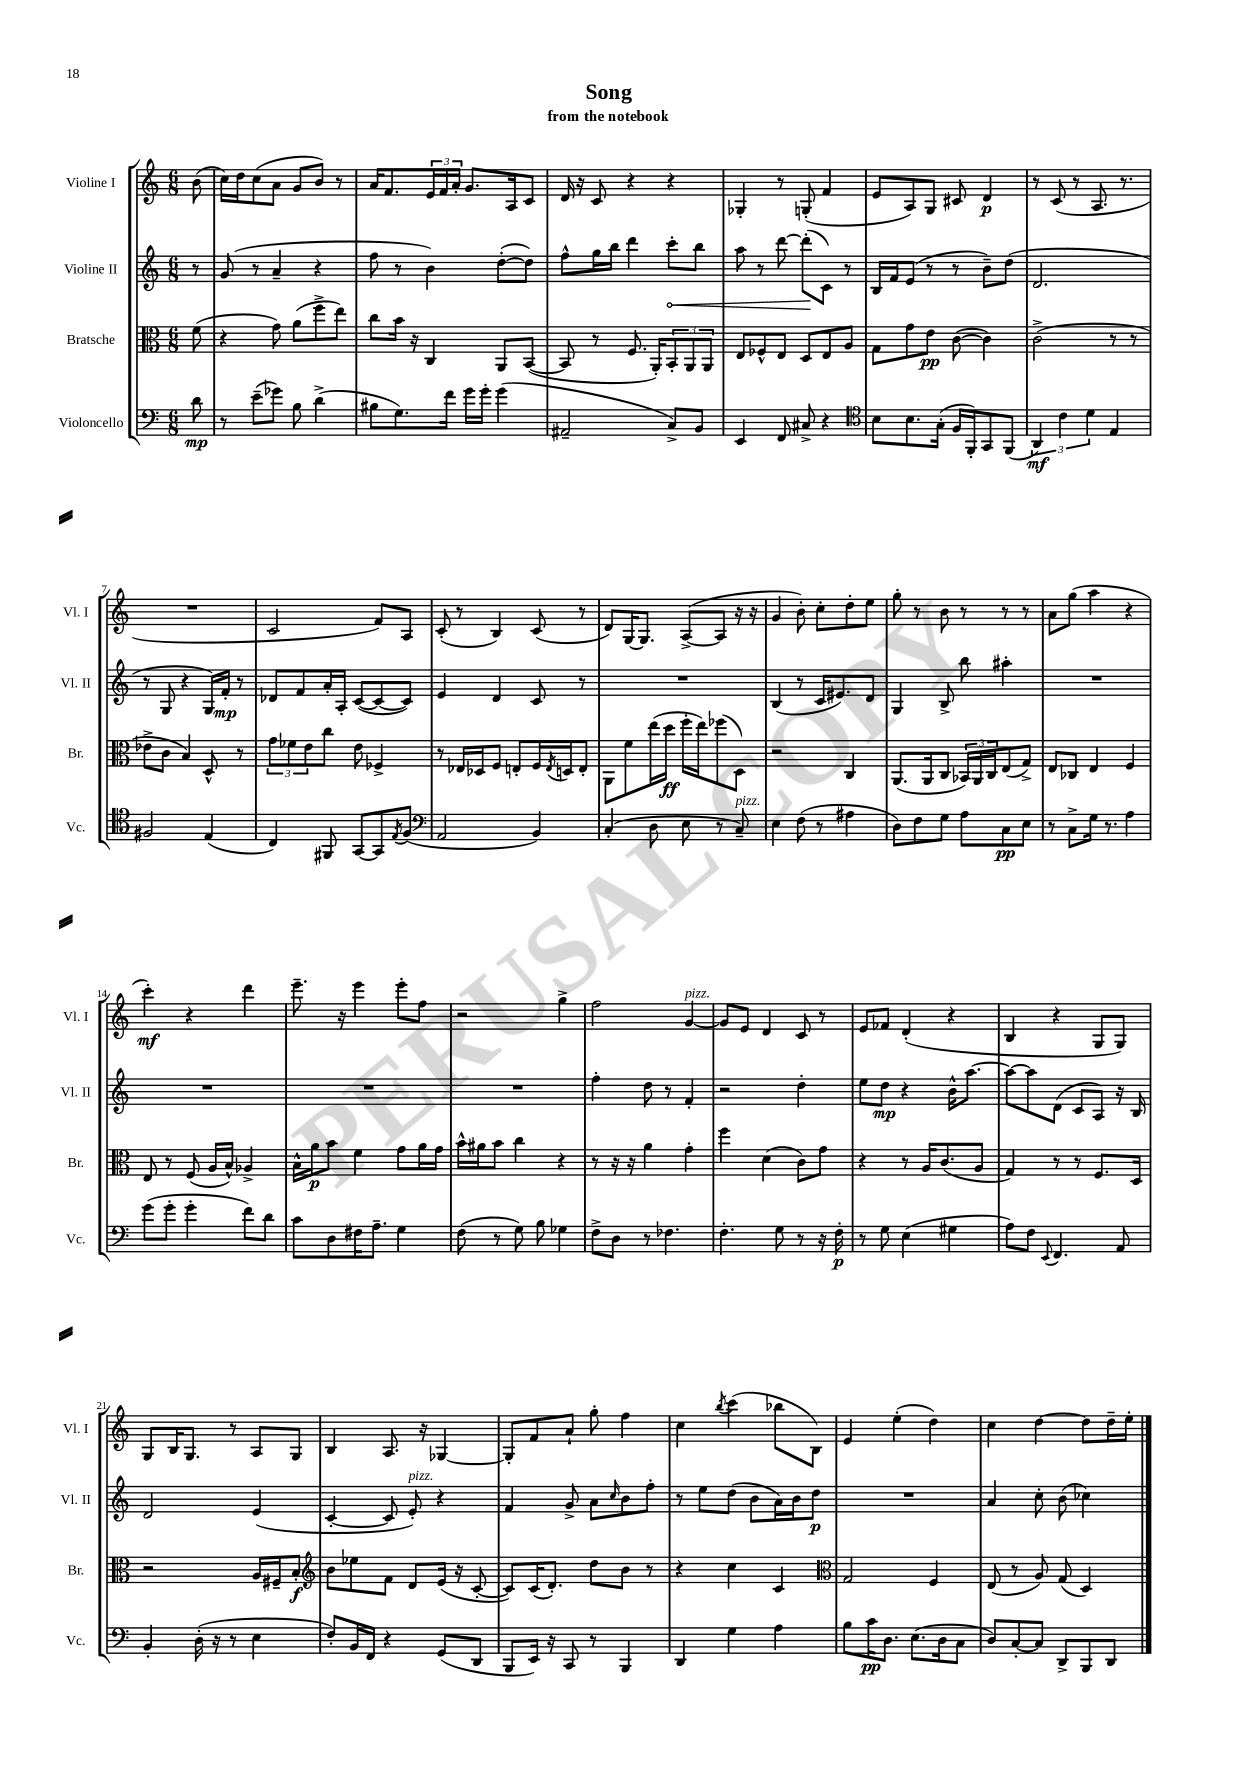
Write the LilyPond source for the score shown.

\header { title = "Song" subtitle = "from the notebook" }
<<
\new StaffGroup <<
\new Staff = "s0" \with { instrumentName = "Violine I" shortInstrumentName = "Vl. I" } {
    \clef treble \key c \major \numericTimeSignature \time 6/8 \partial 8
    b'8( |
    c''16) d''16 c''8( a'8 g'8 b'8) r8 |
    a'16 f'8. \tuplet 3/2 { e'16 f'16 a'16-. } g'8. a16 c'8 |
    d'16 r16 c'8 r4 r4 |
    ges4-. r8 g8-.( f'4 |
    e'8 a8) g8 cis'8 d'4\p |
    r8 c'8( r8 a8. r8. |
    R2. |
    c'2 f'8) a8 |
    c'8-.( r8 b4) c'8( r8 |
    d'8) g16~ g8. a8~->( a8 r16 r16 |
    g'4 b'8-.) c''8-. d''8-. e''8 |
    g''8-. r8 b'8 r8 r8 r8 |
    a'8 g''8( a''4 r4 |
    c'''4-.\mf) r4 d'''4 |
    e'''8.-- r16 e'''4 e'''8-. f''8 |
    r2 g''4-> |
    f''2 g'4~^\markup { \italic "pizz." } |
    g'8 e'8 d'4 c'8 r8 |
    e'8 fes'8 d'4-.( r4 |
    b4 r4 g8 g8) |
    g8 b16 g8. r8 a8 g8 |
    b4 a8. r16 ges4~ |
    ges8-. f'8 a'8-! g''8-. f''4 |
    c''4 \acciaccatura { b''8 } c'''4( bes''8 b8) |
    e'4 e''4-.( d''4) |
    c''4 d''4~ d''8 d''16-- e''16-. \bar "|." |
}
\new Staff = "s1" \with { instrumentName = "Violine II" shortInstrumentName = "Vl. II" } {
    \clef treble \key c \major \numericTimeSignature \time 6/8 \partial 8
    r8 |
    g'8( r8 a'4-- r4 |
    f''8 r8 b'4) d''8~-.( d''8) |
    f''8-^ g''16 b''16 d'''4 \once \override Hairpin.circled-tip = ##t c'''8-.\< b''8 |
    a''8 r8 d'''8~ d'''8-.\!( c'8) r8 |
    b16 f'16 e'8( r8 r8 b'8--) d''8( |
    d'2. |
    r8 g8 r4 g16) f'16-.\mp r8 |
    des'8 f'8 a'16-. a16-. c'8~( c'8~ c'8) |
    e'4 d'4 c'8 r8 |
    R2. |
    b4( r8 c'16 eis'8.) d'8 |
    g4 b8-> b''8 ais''4-. |
    R2. |
    R2. |
    R2. |
    R2. |
    f''4-. d''8 r8 f'4-. |
    r2 d''4-. |
    e''8 d''8\mp r4 b'16-^ a''8.~ |
    a''8~ a''8 d'8( c'8 a8) r16 b16 |
    d'2 e'4( |
    c'4~-. c'8 e'8-.^\markup { \italic "pizz." }) r4 |
    f'4 g'8-> a'8 \grace { c''16 } b'8 f''8-. |
    r8 e''8 d''8( b'8 a'16) b'16 d''8\p |
    R2. |
    a'4 c''8-. b'8( ces''4) \bar "|." |
}
\new Staff = "s2" \with { instrumentName = "Bratsche" shortInstrumentName = "Br." } {
    \clef alto \key c \major \numericTimeSignature \time 6/8 \partial 8
    f'8( |
    r4 g'8) a'8( f''8-> e''8) |
    c''8 b'16 r16 c4 a,8 b,8~( |
    b,8 r8 f8. a,16-.) \tuplet 3/2 { b,8-. a,8 a,8 } |
    e8 fes8-^ e8 d8 e8 a8 |
    g8 g'8 e'8\pp c'8~( c'4) |
    c'2->( r8 r8 |
    ees'8-> c'8 b4) d8-^ r8 |
    \tuplet 3/2 { g'8 fes'8 e'8 } c''8 e'8 fes4-> |
    r8 ees16 des16 f8 e8-. f16 \acciaccatura { e8 } d16 e8-. |
    a,8 f'8 e''16( d''16\ff f''16-. e''16) fes''8( d8) |
    r2 c4 |
    a,8.( a,16 c8 \tuplet 3/2 { bes,16) a,16 c16 } e8( g8->) |
    e8 ces8 e4 f4 |
    e8 r8 f8( a16 b16-^) aes4-> |
    b16-^ a'16\p b'8 f'4 g'8 a'16 g'16 |
    b'16-^ ais'16 b'8 c''4 r4 |
    r8 r16 r16 a'4 g'4-. |
    f''4 d'4( c'8) g'8 |
    r4 r8 a16 c'8.( a8 |
    g4) r8 r8 f8. d16 |
    r2 a16 fis16-- b8-.\f |
    \clef treble b'8 ees''8 f'8 d'8 e'16( r16 c'8~-. |
    c'8) c'16( d'8.-.) d''8 b'8 r8 |
    r4 c''4 c'4 |
    \clef alto g2 f4 |
    e8( r8 a8) g8( d4) \bar "|." |
}
\new Staff = "s3" \with { instrumentName = "Violoncello" shortInstrumentName = "Vc." } {
    \clef bass \key c \major \numericTimeSignature \time 6/8 \partial 8
    d'8\mp |
    r8 e'8--( ges'8) b8 d'4->( |
    bis8 g8.) f'16 g'16 g'16-. g'4( |
    ais,2-- c8->) b,8 |
    e,4 f,8 cis8-> r4 |
    \clef tenor b8 b8. g16-.( f16 f,16-.) g,8 f,8( |
    \tuplet 3/2 { a,4\mf) c'4 d'4 } e4 |
    fis2 e4( |
    c4) fis,8 g,8~ g,8 \acciaccatura { e8 } f8( |
    \clef bass a,2 b,4) |
    c4-.( d8 e8 r8 c8--^\markup { \italic "pizz." }) |
    e4 f8( r8 ais4 |
    d8) f8 g8 a8 c8\pp e8 |
    r8 c8-> g16 r8. a4 |
    g'8( g'8-. g'4-. f'8) d'8 |
    c'8 d8 fis16 a8.-- g4 |
    f8( r8 g8) b8 ges4 |
    f8-> d8 r8 fes4. |
    f4.-. g8 r8 r16 f16-.\p |
    r8 g8 e4( gis4 |
    a8) f8 \appoggiatura { e,8 } f,4. a,8 |
    b,4-. d16-.( r16 r8 e4 |
    f8-.) b,16 f,16 r4 g,8( d,8 |
    b,,8 e,16) r16 c,8 r8 b,,4 |
    d,4 g4 a4 |
    b8 c'16\pp d8. e8.( d16 c8 |
    d8) c8~-. c8 d,8-> b,,8 d,8 \bar "|." |
}
>>
>>
